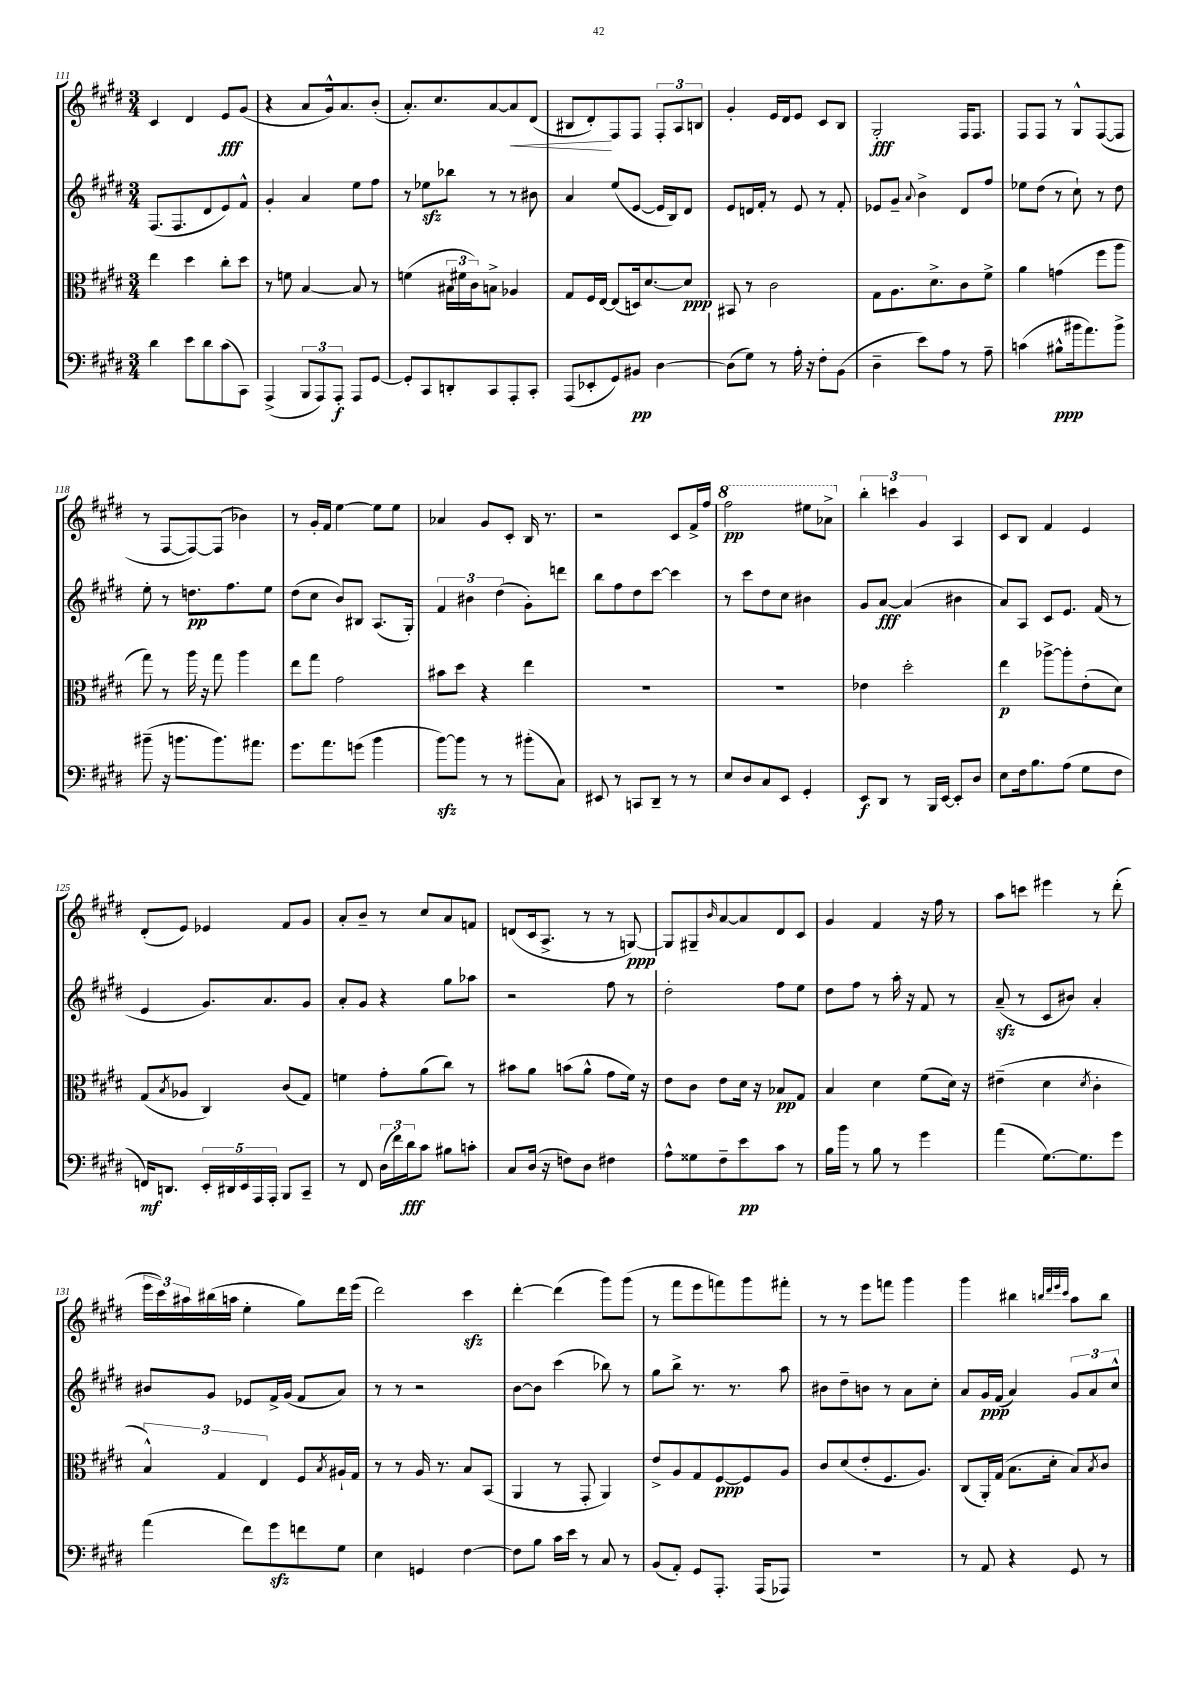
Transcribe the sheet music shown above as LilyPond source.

<<
\new StaffGroup <<
\new Staff = "s0" {
    \clef treble \key e \major \numericTimeSignature \time 3/4
    cis'4 dis'4 e'8\fff gis'8( |
    r4 a'8 gis'16-^) a'8. b'8-.( |
    a'8.-.) cis''8. a'8~ a'8\< dis'8( |
    bis8 dis'8-.\!) fis8 fis8 \tuplet 3/2 { fis8-. a8 b8 } |
    gis'4-. e'16 dis'16 e'8 cis'8 b8 |
    gis2-.\fff fis16 fis8. |
    fis8 fis8 r8 gis8-^ fis8~( fis8 |
    r8 fis8~ fis8~) fis8( bes'4) |
    r8 gis'16-. fis'16 e''4~ e''8 e''8 |
    aes'4 gis'8 cis'8-. b16 r8. |
    r2 cis'8 fis'16-> fis''16 |
    \ottava #1 fis'''2\pp eis'''8 aes''8-> \ottava #0 |
    \tuplet 3/2 { b''4-. c'''4 gis'4 } a4 |
    cis'8 b8 fis'4 e'4 |
    dis'8-.( e'8) ees'4 fis'8 gis'8 |
    a'8-. b'8-- r8 cis''8 a'8 f'8 |
    d'8( cis'16 a8.-> r8 r8 g8~\ppp) |
    g8 gis8-- \grace { b'16 } a'8~ a'8 dis'8 cis'8 |
    gis'4 fis'4 r16 fis''16 r8 |
    a''8 c'''8 eis'''4 r8 dis'''8-.( |
    \tuplet 3/2 { e'''16 cis'''16) ais''16 } bis''16( a''16 e''4-. gis''8) dis'''16 e'''16( |
    dis'''2) cis'''4\sfz |
    dis'''4~-. dis'''4( gis'''8) gis'''8( |
    r8 fis'''8 e'''8 f'''8) gis'''8 fis'''8-. |
    r8 r8 e'''8 f'''8 gis'''4 |
    gis'''4 bis''4 \grace { b''32 dis'''32 e'''32 cis'''32 } a''8 b''8 \bar "|." |
}
\new Staff = "s1" {
    \clef treble \key e \major \numericTimeSignature \time 3/4
    fis8.( fis8. dis'8 e'8) fis'8-^ |
    gis'4-. a'4 e''8 fis''8 |
    r8 ees''8\sfz bes''8 r8 r8 bis'8 |
    a'4 e''8( e'8~ e'16 b16) dis'8 |
    e'8 d'16 fis'16-. r8 e'8 r8 fis'8-. |
    ees'8 gis'8-- \appoggiatura { a'8 } b'4-> dis'8 fis''8 |
    ees''8 dis''8( r8 cis''8-!) r8 dis''8 |
    e''8-. r8 d''8.\pp fis''8. e''8 |
    dis''8( cis''8 b'8) bis8 a8.( gis16-.) |
    \tuplet 3/2 { fis'4 bis'4 dis''4( } gis'8-.) d'''8 |
    b''8 fis''8 dis''8 cis'''8~ cis'''4 |
    r8 cis'''8 dis''8 cis''8 bis'4 |
    gis'8 a'8~\fff a'4( bis'4 |
    a'8) a8 cis'8 e'8. fis'16( r8 |
    e'4 gis'8.) a'8. gis'8 |
    a'8-. gis'8 r4 gis''8 aes''8 |
    r2 fis''8 r8 |
    dis''2-. fis''8 e''8 |
    dis''8 fis''8 r8 a''16-. r16 fis'8 r8 |
    a'8--\sfz( r8 cis'8 bis'8) a'4-. |
    bis'8 gis'8 ees'8 fis'16-> gis'16( fis'8 a'8) |
    r8 r8 r2 |
    b'8~ b'8 cis'''4( bes''8) r8 |
    gis''8 b''8-> r8. r8. a''8 |
    bis'8 dis''8-- b'8 r8 a'8 cis''8-. |
    a'8 gis'16\ppp fis'16( a'4) \tuplet 3/2 { gis'8 a'8 cis''8-^ } \bar "|." |
}
\new Staff = "s2" {
    \clef alto \key e \major \numericTimeSignature \time 3/4
    e''4 dis''4 cis''8-. dis''8 |
    r8 f'8 b4~ b8 r8 |
    f'4( \tuplet 3/2 { bis16 fis'16 cis'16) } b8-> aes4 |
    gis8 fis16 e16~ e8( d16) dis'8.~ dis'8\ppp |
    bis,8 r8 cis'2 |
    gis8 a8. dis'8.-> cis'8 fis'8-> |
    a'4 g'4( fis''8 a''8 |
    gis''8) r8 a''16 r16 gis''8 a''4 |
    e''8 gis''8 gis'2 |
    bis'8 dis''8 r4 e''4 |
    R2. |
    R2. |
    ees'4 dis''2-. |
    e''4\p aes''8~-> aes''8-. e'8-.( dis'8) |
    gis8( \acciaccatura { b8 } aes8 cis4) cis'8( gis8) |
    f'4 gis'8-. a'8( cis''8) r8 |
    bis'8 a'8 b'8( a'8-^ gis'8 fis'16) r16 |
    e'8 cis'8 e'8 dis'16 r16 bes8\pp gis8 |
    b4 dis'4 fis'8( dis'16) r16 |
    eis'4--( dis'4 \acciaccatura { dis'8 } cis'4-. |
    \tuplet 3/2 { b4-^) gis4 e4 } fis8 \acciaccatura { b8 } ais16-! gis16 |
    r8 r8 a16 r8. b8 b,8( |
    a,4 r8 gis,8-. a,4) |
    e'8-> a8 gis8 fis8~\ppp fis8 a8 |
    cis'8 dis'8( e'8-. fis8. a8.) |
    cis8( a,16-.) gis16( b8. dis'16-. b8) \acciaccatura { b8 } cis'8 \bar "|." |
}
\new Staff = "s3" {
    \clef bass \key e \major \numericTimeSignature \time 3/4
    dis'4 e'8 dis'8 cis'8( cis,8) |
    a,,4->( \tuplet 3/2 { b,,8 a,,8) a,,8-.\f } a,,8 gis,8~ |
    gis,8-. cis,8 d,8-. cis,8 a,,8-. cis,8-. |
    a,,8( ees,8-. gis,8) bis,8\pp dis4~ |
    dis8( gis8) r8 a16-. r16 fis8-. b,8( |
    dis4-- e'8) a8 r8 a8-- |
    c'4( bis8-^\ppp bis'16 a'8.) bis'8-> |
    bis'8--( r16 b'8. b'8.) ais'8. |
    gis'8. a'8. g'8( b'4 |
    b'8~\sfz) b'8 r8 r8 bis'8-.( cis8) |
    eis,8 r8 c,8 dis,8-- r8 r8 |
    e8 dis8 cis8 e,8 gis,4-. |
    e,8\f dis,8 r8 b,,16 e,16~ e,8-. dis8 |
    e8 fis16 b8. a8( gis8 fis8 |
    f,16\mf) d,8. \tuplet 5/4 { e,16-. dis,16 e,16 a,,16 a,,16-. } b,,8 cis,8-- |
    r8 fis,8 \tuplet 3/2 { dis16( fis'16) dis'16\fff } cis'8 bis8 c'8-. |
    cis8 dis16( r16 f8) dis8 fis4 |
    a8-^ gisis8 fis8-- e'8\pp cis'8 r8 |
    b16 b'16 r8 b8 r8 gis'4 |
    a'4( gis8.~) gis8. gis'8 |
    a'4( fis'8) gis'8\sfz f'8 gis8 |
    e4 g,4 fis4~ |
    fis8 b8 cis'16 e'16 r8 cis8 r8 |
    b,8( a,8-.) gis,8 a,,8.-. a,,16( aes,,8) |
    R2. |
    r8 a,8 r4 gis,8 r8 \bar "|." |
}
>>
>>
\layout { \context { \Score currentBarNumber = #111 } }
